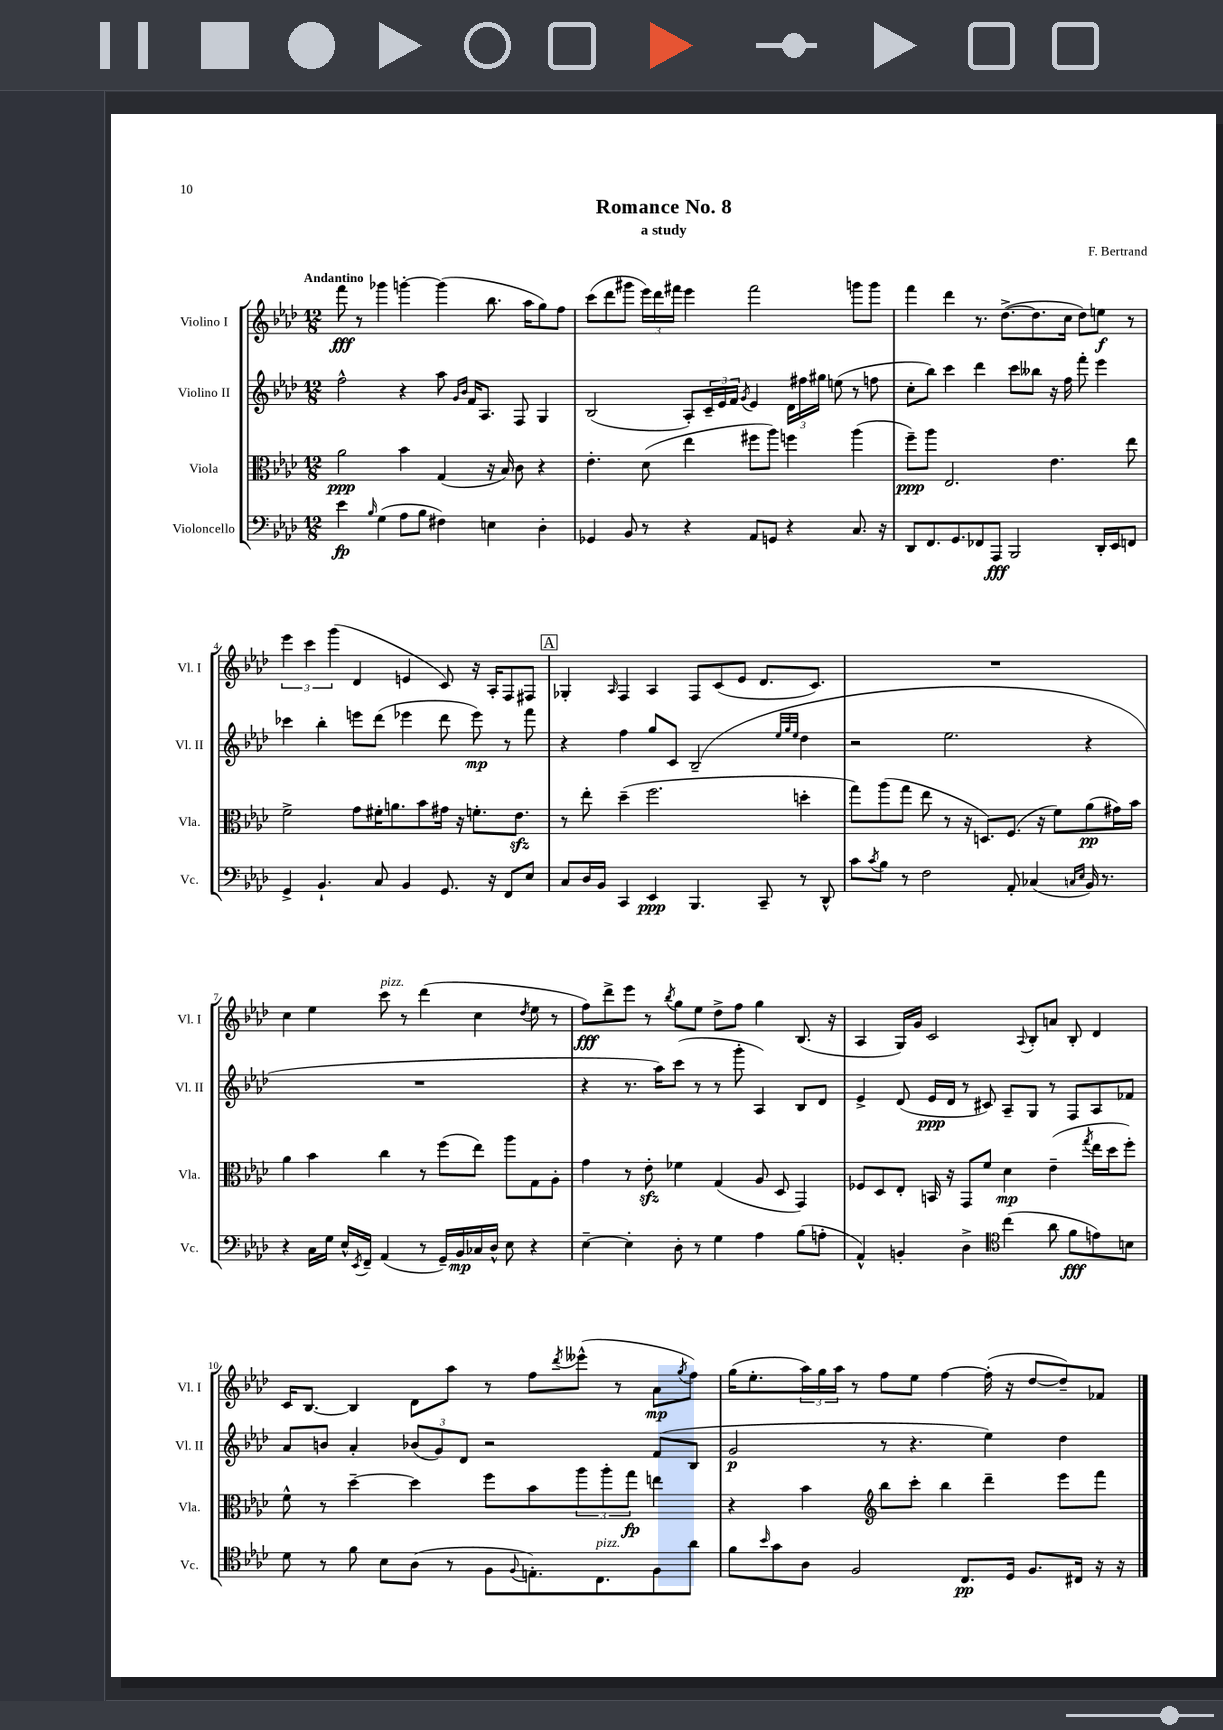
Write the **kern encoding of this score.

**kern	**kern	**kern	**kern
*staff4	*staff3	*staff2	*staff1
*clefF4	*clefC3	*clefG2	*clefG2
*k[b-e-a-d-]	*k[b-e-a-d-]	*k[b-e-a-d-]	*k[b-e-a-d-]
*M12/8	*M12/8	*M12/8	*M12/8
4e-	2a-	2ff^^	8fff
.	.	.	8r
16qqB-	.	.	.
(4G	.	.	4ggg-
8A-	4b-	4r	[4ggg'
8B-	.	.	.
4F#)	(4G	8aa-	(4ggg]
.	.	16qqg	.
.	.	16qqb-	.
.	.	16f	.
.	.	8.A-	.
4E	16r	.	8.bb-
.	16B-)	.	.
.	8c	8F	.
.	.	.	16aa-
4D-'	4r	4G	8gg)
.	.	.	8ff
=	=	=	=
4GG-	4.e-'	(2B-	(8ccc
.	.	.	8ddd-
8BB-	.	.	8ggg#
8r	(8d-	.	24eee-)
.	.	.	24ddd-
.	.	.	24fff#
4r	4ee-	8A-')	4eee-
.	.	24c~	.
.	.	24e-	.
.	.	24f	.
.	.	8qg	.
8AA-	8ff#	4e-	2fff#
8GG	8aa-)	.	.
4r	4ff	24d-	.
.	.	24ff#	.
.	.	24gg#	.
.	.	(8ee	.
8.C	(4aa-	8r	8ggg
.	.	8ff	8ggg
16r	.	.	.
=	=	=	=
8DD-	8ff~)	8cc'	4fff
8.FF	8aa-	8bb-)	.
.	2.E-	4ccc	4ddd-
8.GG	.	.	.
8FF-	.	4ddd-	8.r
8AAA-	.	.	.
.	.	.	([8.dd-^
2BBB-	.	8ccc	.
.	.	8bb--	8.dd-]
.	4.e-	16r	.
.	.	16ff	16cc
.	.	8fff'	8dd-)
16DD-'	.	4eee-	8ee
16EE-	.	.	.
8FF	8ee-	.	8r
=	=	=	=
4GG^	2f^	4ccc-	6eee-
.	.	.	6ccc
4.BB-`	.	4bb-'	.
.	.	.	(6ggg
.	8g	8eee	4d-
8C	16f#'	(8ddd-	.
.	8.a	.	.
4BB-	.	4eee-	4e
.	8b-	.	.
8.GG	16g#	8ddd-	8c)
.	16r	.	.
.	8.f'	8eee-)	16r
16r	.	.	16A-'
8FF	.	8r	8F
.	8.e-	.	.
8E-	.	8fff	8F#
=	=	=	=
8C	8r	4r	4G-'
16D-	8ee-'	.	.
16BB-	.	.	.
.	.	.	16qqA-
4CC	(4dd-~	4ff	4F
4EE-	2.ff	8gg	4A-
.	.	8c	.
4.BBB-	.	(2B-~	8F
.	.	.	(8c
.	.	.	8e-
8CC~	.	.	8.d-
.	.	32qqee-	.
.	.	32qqgg	.
.	.	32qqee-	.
8r	4dd'	4dd-	.
.	.	.	8.c)
8DD-^^	.	.	.
=	=	=	=
8c	8gg)	2r	1.r
8qc	.	.	.
8B-	(8aa-	.	.
8r	8gg	.	.
2F	8ee-	.	.
.	8r	2.ee-	.
.	16r	.	.
.	8.D)	.	.
8AA-'	(8.F	.	.
(4C-	.	.	.
.	16r	.	.
.	8f)	.	.
16qqC	.	.	.
16qqE-	.	.	.
16BB-)	(8a-	4r	.
8.r	.	.	.
.	16g#)	.	.
.	16b-	.	.
=	=	=	=
4r	4a-	1.r	4cc
16C	4b-	.	4ee-
16G	.	.	.
16E-^^	.	.	.
8qEE-	.	.	.
16FF~	.	.	.
(4AA-	4cc	.	8ccc
.	.	.	8r
8r	8r	.	(4ddd-
16GG~)	(8ff	.	.
16BB-	.	.	.
16C-	8ee-)	.	4cc
16D-^^	.	.	.
8E-	8aa-	.	.
.	.	.	8qdd-
4r	8G	.	8ee-
.	8A-'	.	8r
=	=	=	=
[4E-~	4g	4r	8ff)
.	.	.	8ddd-^
4E-']	8r	8.r	8eee-
.	8e-'	.	8r
.	.	16aa-)	.
.	.	.	8qbb-
8D-'	4f-	(8ccc	8gg
8r	.	8r	8ee-
4G	(4G	8r	8dd-^
.	.	8ggg'	8ff
4A-	8A-	4A-)	4gg
.	8D-	.	.
(8B-	4GG)	8B-	(8.B-
8A'	.	8d-	.
.	.	.	16r
=	=	=	=
4AA-^^)	8F-	4e-^	4A-
.	8D-	.	.
4BB'	8E-'	(8d-	16G)
.	.	.	16g
.	16BB	16e-	2c
.	16r	16d-	.
4D-^	8GG	8r	.
.	8f	8c#)	.
*clefC4	*	*	*
(4cc	4d-	8A-~	.
.	.	.	8qqA-
.	.	8G	8B-'
8a-	(4e-~	8r	8a
8f	.	8F	8B-'
.	8qgg	.	.
8e)	16ee-	8A-	4d-
.	16dd-	.	.
8B	8ff')	8f-	.
=	=	=	=
8d-	8f^^	8a-	16c
.	.	.	[8.B-
8r	8r	8b	.
8f	[4dd-~	4a-'	4B-]
8B-	.	.	.
(8A-	4dd-]	(12b-	8d-
.	.	12g)	.
8r	.	.	8aa-
.	.	12d-	.
8F	8ff	2r	8r
8qqF	.	.	.
8.E')	8b-	.	8ff
.	.	.	8qddd-
.	12aa-	.	(8eee--^^
8.C	.	.	.
.	12aa-'	.	.
.	.	.	8r
.	12gg	.	.
8F	4ee	(8f	8a-
.	.	.	8qgg
8a-	.	8B-	8ff)
=	=	=	=
8f	4r	2g	(16gg
.	.	.	8.ee-'
16qqb-	.	.	.
8g	.	.	.
8A-	4b-	.	24aa-)
.	.	.	24gg
.	.	.	24aa-
2F	.	.	8r
*	*clefG2	*	*
.	8bb-	8r	8ff
.	8ccc'	4.r	8ee-
.	4bb-	.	[4ff
8.C	.	.	.
.	4ddd-~	4ee-)	(16ff']
16D-	.	.	16r
8.F	.	.	[8dd-
.	8eee-	4dd-	8dd-~])
16C#	.	.	.
16r	8fff	.	8f-
16r	.	.	.
==	==	==	==
*-	*-	*-	*-
